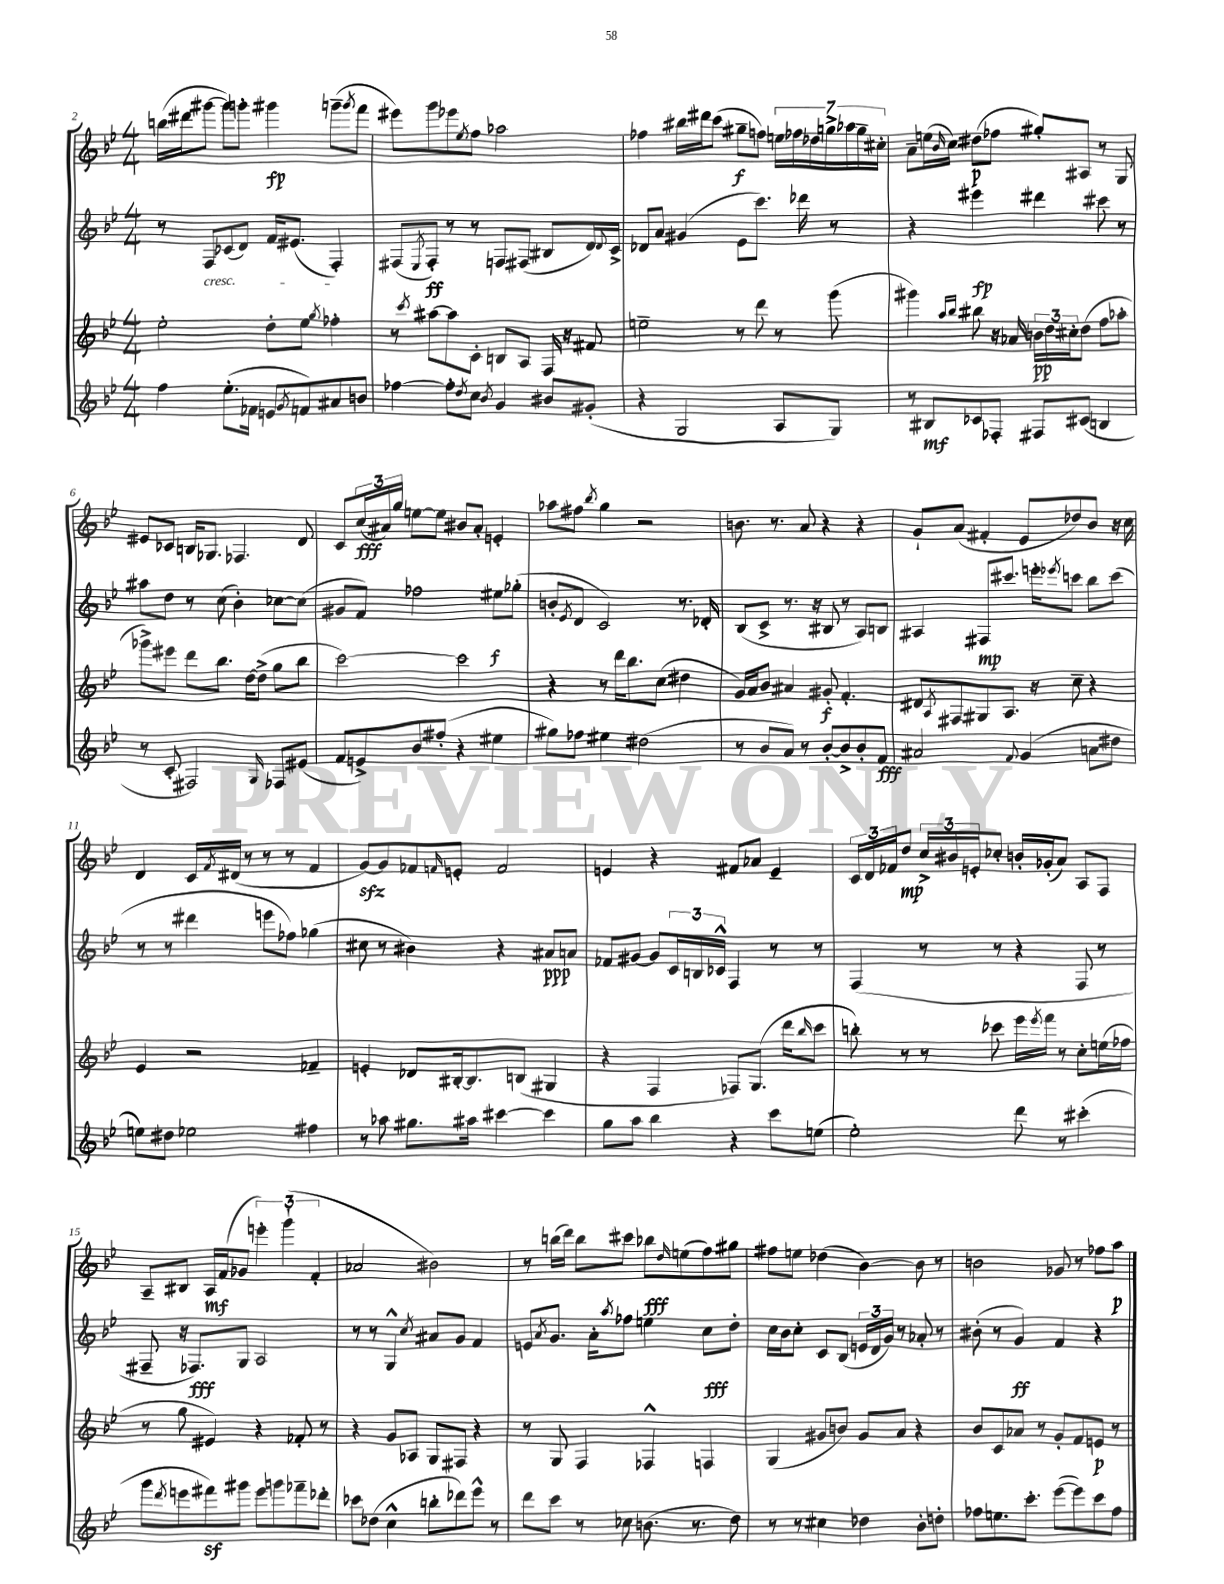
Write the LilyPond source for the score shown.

<<
\new StaffGroup <<
\new Staff = "s0" {
    \clef treble \key bes \major \numericTimeSignature \time 4/4
    b''16( dis'''16 gis'''8~ gis'''8) g'''8-. gis'''4\fp g'''8--( \acciaccatura { g'''8 } f'''8 |
    eis'''8) g'''8 ees'''8 \acciaccatura { ees''8 } f''8 aes''2 |
    fes''4 bis''16 dis'''16 c'''8( gis''8--\f f''8) \tuplet 7/4 { e''16 fes''16 des''16 g''16-> aes''16 g''16-- cis''16-. } |
    a'8-- e''16( \grace { bes'16 } c''16) dis''8\p( fes''8 gis''8-.) ais8 r8 g8 |
    eis'8 ces'8 b16 ges8. fes4. d'8 |
    c'8 \tuplet 3/2 { c''16\fff( ais'16) g''16 } e''8~ e''8 bis'8 ais'8-. e'4-. |
    aes''8 fis''8 \acciaccatura { bes''8 } g''4 r2 |
    b'8. r8. a'8 r4 r4 |
    g'8-! a'8( fis'4-. ees'8 des''8) bes'8 r16 c''16 |
    d'4 c'16 \acciaccatura { f'8 } dis'16( r8 r8 r8 f'4 |
    g'8~\sfz) g'8 fes'8 \grace { f'16 } e'8-. f'2 |
    e'4 r4 fis'8 aes'8 e'4-- |
    \tuplet 3/2 { c'16 d'16 fes'16 } d''8\mp \tuplet 3/2 { c''16-> bis'16 e'16-. } ces''8-. b'16-. ges'16-.( a'8) a8 f8 |
    a8-- bis8 a16\mf f'16( ges'8 \tuplet 3/2 { e'''4-.) g'''4-!( f'4-. } |
    aes'2 bis'2) |
    r8 b''16( d'''16) b''8 cis'''8 bes''8\fff \grace { d''16 } e''8( f''8) gis''8 |
    fis''8 e''8 des''4( bes'4~) bes'8 r8 |
    b'2 ges'8 r8 fes''8 a''8\p \bar "|." |
}
\new Staff = "s1" {
    \clef treble \key bes \major \numericTimeSignature \time 4/4
    r8 f8\cresc ces'8( d'8) f'16 eis'8.( f4-.\!) |
    fis8( \acciaccatura { ees8 } fis8-.\ff) r8 r8 f8 fis8( bis8 d'16) \appoggiatura { d'8 } c'16-> |
    des'8 a'8 gis'4( ees'8 c'''8.) des'''16 r8 |
    r4 eis'''4\fp dis'''4 cis'''8 r8 |
    ais''8 d''8 r8 c''8( bes'4-.) ces''8~ ces''8( |
    gis'8 f'8) fes''2 eis''8\f ges''8-.( |
    b'8-. \acciaccatura { ees'8 } d'8 c'2) r8. des'16-. |
    bes8( c'8-> r8. r16 bis8 r8 a8) b8 |
    ais4 fis8\mp cis'''8. e'''16-. \acciaccatura { ees'''8 } c'''8 bes''8 c'''8( |
    r8 r8 dis'''4 e'''8 fes''8) ges''4( |
    cis''8 r8 bis'4) r4 ais'8\ppp a'8 |
    fes'8 gis'8~ gis'8 \tuplet 3/2 { c'16 b16 ces'16-^ } f4 r8 r8 |
    f4( r8 r8 r4 f8 r8 |
    fis8-- r16 fes8.\fff) g8 a2 |
    r8 r8 g4-^ \acciaccatura { c''8 } ais'8 g'8 f'4 |
    e'8 \acciaccatura { a'8 } g'8. a'16-. \acciaccatura { a''8 } fes''8 e''4 c''8\fff d''8-. |
    c''16 bes'16 c''8-. c'8 bes8( \tuplet 3/2 { e'16 d'16 g'16) } r8 aes'8-. r8 |
    bis'8-.( r8 g'4\ff) f'4 r4 \bar "|." |
}
\new Staff = "s2" {
    \clef treble \key bes \major \numericTimeSignature \time 4/4
    ees''2-. d''8-. ees''8 \acciaccatura { g''8 } fes''4-. |
    r8 \acciaccatura { c'''8 } ais''8~ ais''8 c'8-. b8 a8 f16 r16 fis'8 |
    e''2-- r8 d'''8 r8 g'''8( |
    gis'''4) \grace { a''16 bes''16 } bis''8 r16 aes'16 \tuplet 3/2 { b'16\pp d''16 cis''16-. } d''8( f''8 aes''8-. |
    ges'''8->) eis'''8 d'''8 bes''8. d''16~ d''8->( g''8 bes''8 |
    c'''2~) c'''2 |
    r4 r8 d'''16 bes''8. c''8( dis''4 |
    g'16) a'16 bes'8 ais'4 gis'8-.\f f'4.-. |
    dis'8 \acciaccatura { a8 } fis8 gis8 a8. r16 c''8-- r4 |
    ees'4 r2 fes'4-- |
    e'4-. des'8 bis16~-. bis8. b8( gis4 |
    r4 f4 fes8) g8.( d'''16 \grace { bes''16 } c'''8 |
    b''8-.) r8 r8 ces'''8 ees'''16 \acciaccatura { ees'''8 } f'''16 r8 c''8-. e''16( fes''16 |
    r8 g''8 eis'4) r4 fes'8-. r8 |
    r4 g'8 aes8 g8 fis8 r4 |
    r8 g8 f4 fes4-^ f4 |
    g4( gis'8 b'8) gis'8 a'8 r4 |
    bes'8 c'8 aes'8 r8 g'8-. f'8 e'8\p r8 \bar "|." |
}
\new Staff = "s3" {
    \clef treble \key bes \major \numericTimeSignature \time 4/4
    f''4 ees''8.-.( fes'16 e'8 \acciaccatura { g'8 } f'8) ais'8 b'8 |
    fes''4~ fes''8-. \acciaccatura { d''8 } c''8 \acciaccatura { bes'8 } g'4 bis'8 gis'8-.( |
    r4 g2 a8 g8) |
    r8 bis8\mf ces'8 fes8-. fis8 cis'8( b4 |
    r8 c'8-. fis2) \grace { g16 } fes8 eis'8( |
    f'8 e'8->) bes'8 fis''8-.( r4 eis''4 |
    gis''8) fes''8 eis''4 dis''2( |
    r8 bes'8 a'8) r8 bes'8~-. bes'8-> bes'8-. f'8\fff |
    ais'2 \appoggiatura { f'8 } g'4( a'8 dis''8 |
    e''8) dis''8 ees''2 fis''4 |
    r8 aes''8 gis''8. ais''16 cis'''4~ cis'''4 |
    g''8 a''8 bes''4 r4 c'''8 e''8( |
    ees''2-.) d'''8 r8 cis'''4-.( |
    g'''8 \acciaccatura { d'''8 } e'''8 fis'''8\sf) gis'''8 e'''8 g'''8 fes'''8-- des'''8-. |
    ces'''8 des''8( c''4-^ b''8-. des'''8) ees'''8-^ r8 |
    d'''8 c'''8 r8 ces''8 b'8.( r8. d''8) |
    r8 r8 cis''4 des''4 bes'8-. d''8-. |
    fes''8 e''8. c'''8.-. ees'''8~( ees'''8) c'''8 fes''8 \bar "|." |
}
>>
>>
\layout { \context { \Score currentBarNumber = #2 } }
